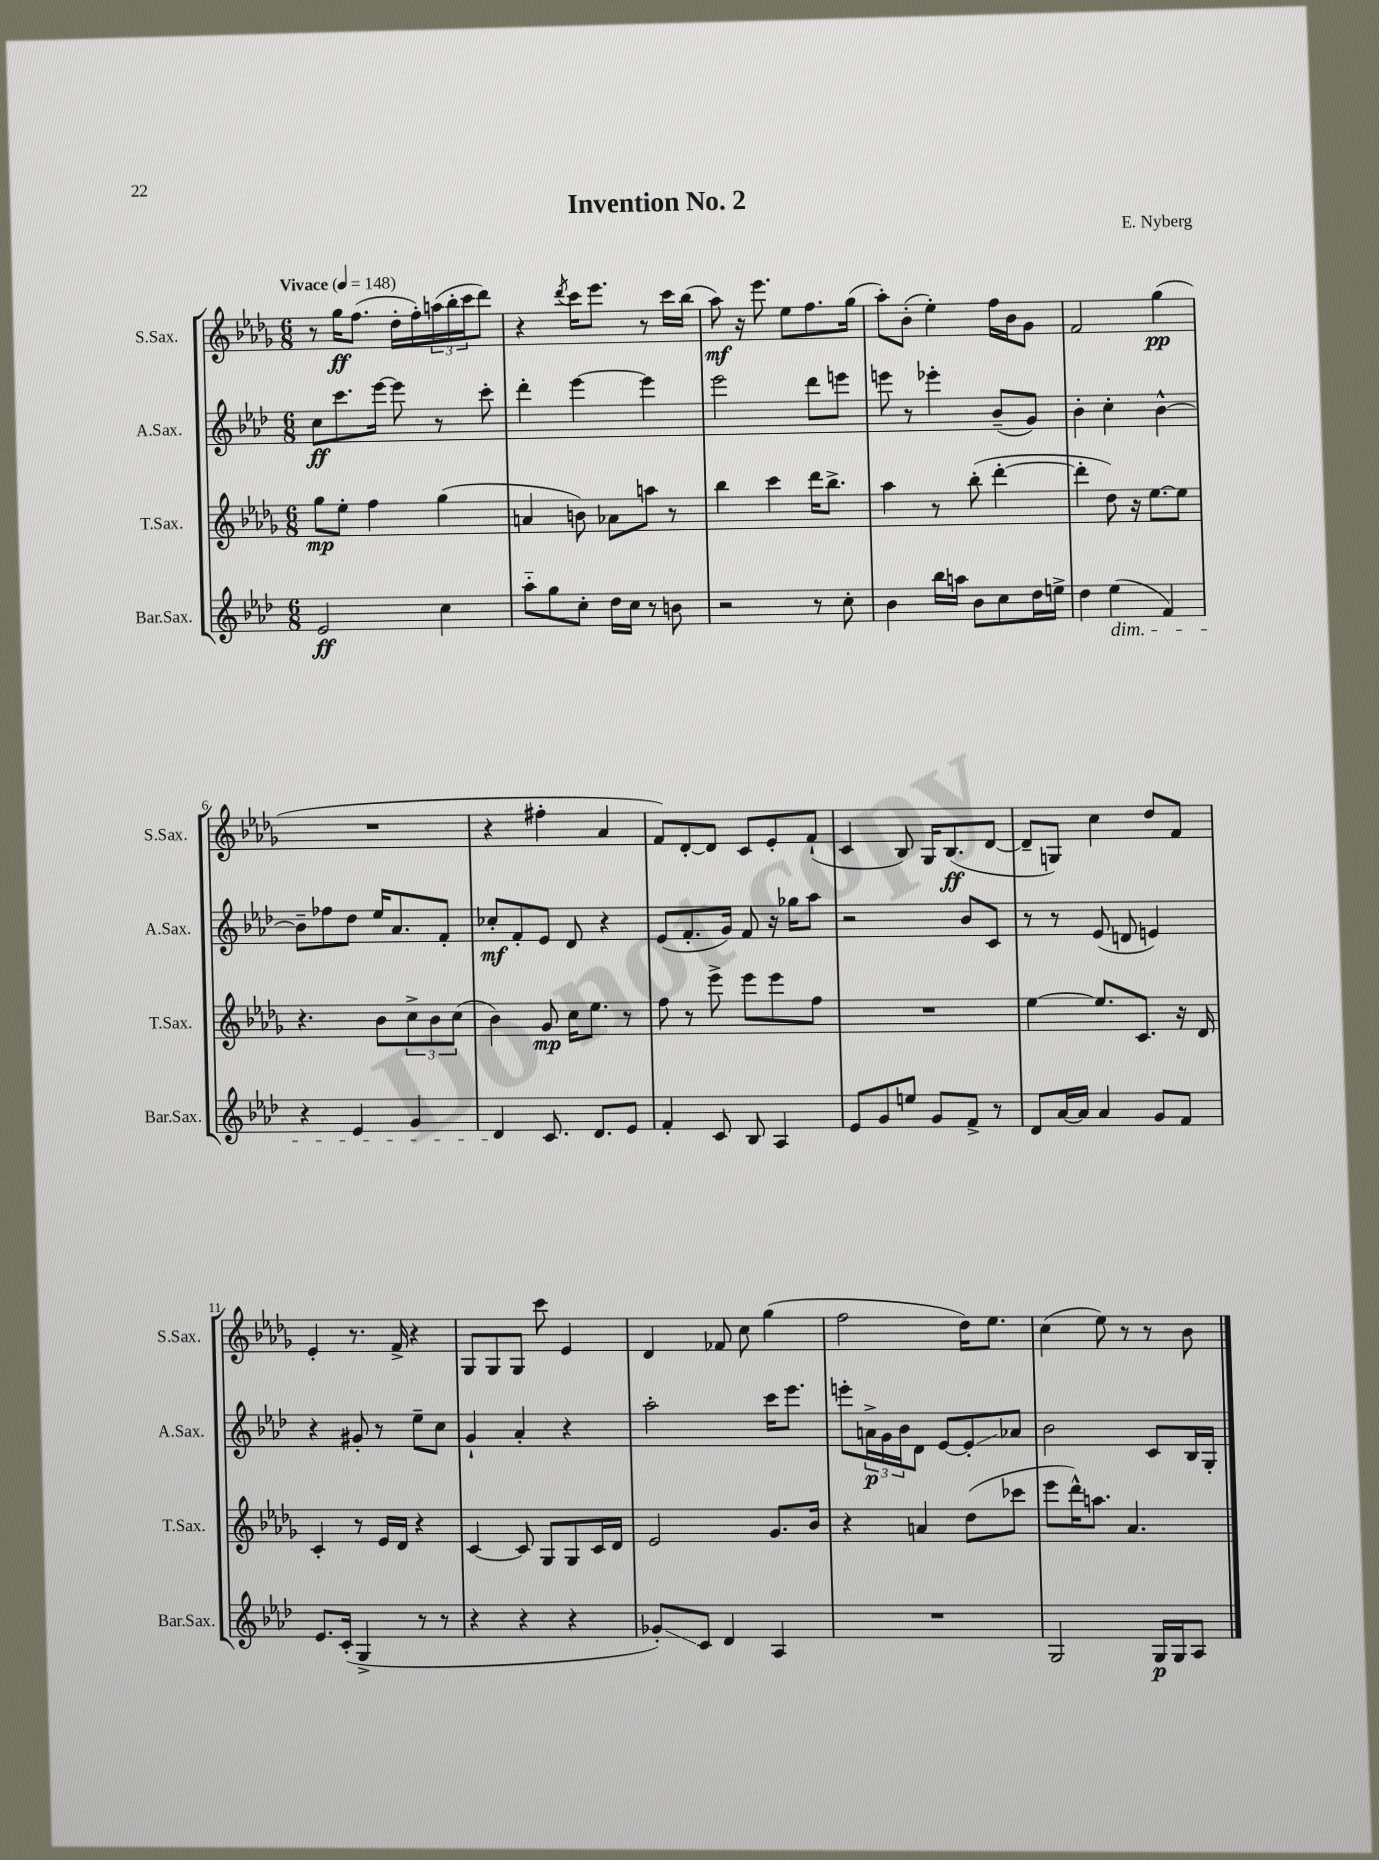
\header { title = "Invention No. 2" composer = "E. Nyberg" }
<<
\new StaffGroup <<
\new Staff = "s0" \with { instrumentName = "S.Sax." shortInstrumentName = "S.Sax." } {
    \clef treble \key des \major \numericTimeSignature \time 6/8 \tempo "Vivace" 4 = 148
    r8 ges''16\ff f''8.( des''16-. f''16-.) \tuplet 3/2 { a''16( bes''16-. c'''16 } des'''8) |
    r4 \acciaccatura { des'''8 } c'''16 ees'''8. r8 c'''16 bes''16( |
    aes''8\mf) r16 ees'''8. ees''8 f''8. ges''16( |
    aes''8-.) bes'8-.( ees''4-.) f''16 bes'16 ges'8 |
    f'2 ges''4\pp( |
    R2. |
    r4 fis''4-. aes'4 |
    f'8) des'8~-. des'8 c'8 ees'8-. f'8-!( |
    c'4 bes8) ges16 bes8.\ff( des'8~ |
    des'8-- g8) c''4 des''8 f'8 |
    ees'4-. r8. f'16-> r4 |
    ges8 ges8 ges8 c'''8 ees'4 |
    des'4 fes'8 c''8 ges''4( |
    f''2 des''16) ees''8. |
    c''4( ees''8) r8 r8 bes'8 \bar "|." |
}
\new Staff = "s1" \with { instrumentName = "A.Sax." shortInstrumentName = "A.Sax." } {
    \clef treble \key aes \major \numericTimeSignature \time 6/8
    c''8\ff c'''8. ees'''16~ ees'''8 r8 c'''8-. |
    des'''4-. ees'''4~ ees'''4 |
    ees'''2 des'''8 e'''8 |
    e'''8 r8 ees'''4-. bes'8--( g'8) |
    bes'4-. c''4-. bes'4~-^ |
    bes'8-- fes''8 des''8 ees''16 aes'8. f'8-. |
    ces''8-.\mf f'8-. ees'8 des'8 r4 |
    ees'8( f'8.-. g'16) f'8 r16 ges''16 aes''8 |
    r2 bes'8 c'8 |
    r8 r8 ees'8( d'8 e'4) |
    r4 gis'8-. r8 ees''8-- c''8 |
    g'4-! aes'4-. r4 |
    aes''2-. c'''16 ees'''8. |
    e'''8-. \tuplet 3/2 { a'16->\p g'16 bes'16 } des'8 ees'8~ ees'8-.\glissando aes'8 |
    bes'2 c'8 bes16 g16-. \bar "|." |
}
\new Staff = "s2" \with { instrumentName = "T.Sax." shortInstrumentName = "T.Sax." } {
    \clef treble \key des \major \numericTimeSignature \time 6/8
    ges''8\mp ees''8-. f''4 ges''4( |
    a'4 b'8) aes'8 a''8 r8 |
    bes''4 c'''4 des'''16 bes''8.-> |
    aes''4 r8 bes''8-.( des'''4~-. |
    des'''4-. des''8) r16 ees''8.~ ees''8 |
    r4. bes'8 \tuplet 3/2 { c''8-> bes'8 c''8( } |
    bes'4) ges'8\mp c''16 ees''8. r8 |
    f''8 r8 ees'''8-> ees'''8 ees'''8 f''8 |
    R2. |
    ees''4~ ees''8. c'8. r16 des'16 |
    c'4-. r8 ees'16 des'16 r4 |
    c'4~ c'8 ges8 ges8 c'16 des'16 |
    ees'2 ges'8. bes'16 |
    r4 a'4 des''8( ces'''8 |
    ees'''8 des'''16-^) a''8. aes'4. \bar "|." |
}
\new Staff = "s3" \with { instrumentName = "Bar.Sax." shortInstrumentName = "Bar.Sax." } {
    \clef treble \key aes \major \numericTimeSignature \time 6/8
    ees'2\ff c''4 |
    aes''8-_ g''8 c''8-. des''16 c''16 r8 b'8 |
    r2 r8 c''8-. |
    bes'4 bes''16 a''16 bes'8 c''8 des''16 e''16-> |
    des''4 ees''4\dim( f'4) |
    r4 ees'4 g'4 |
    des'4\! c'8. des'8. ees'8 |
    f'4-. c'8 bes8 aes4 |
    ees'8 g'8 e''8 g'8 f'8-> r8 |
    des'8 aes'16~ aes'16 aes'4 g'8 f'8 |
    ees'8. c'16-.( g4-> r8 r8 |
    r4 r4 r4 |
    ges'8-.\glissando) c'8 des'4 aes4 |
    R2. |
    g2 g16\p g16 aes8 \bar "|." |
}
>>
>>
